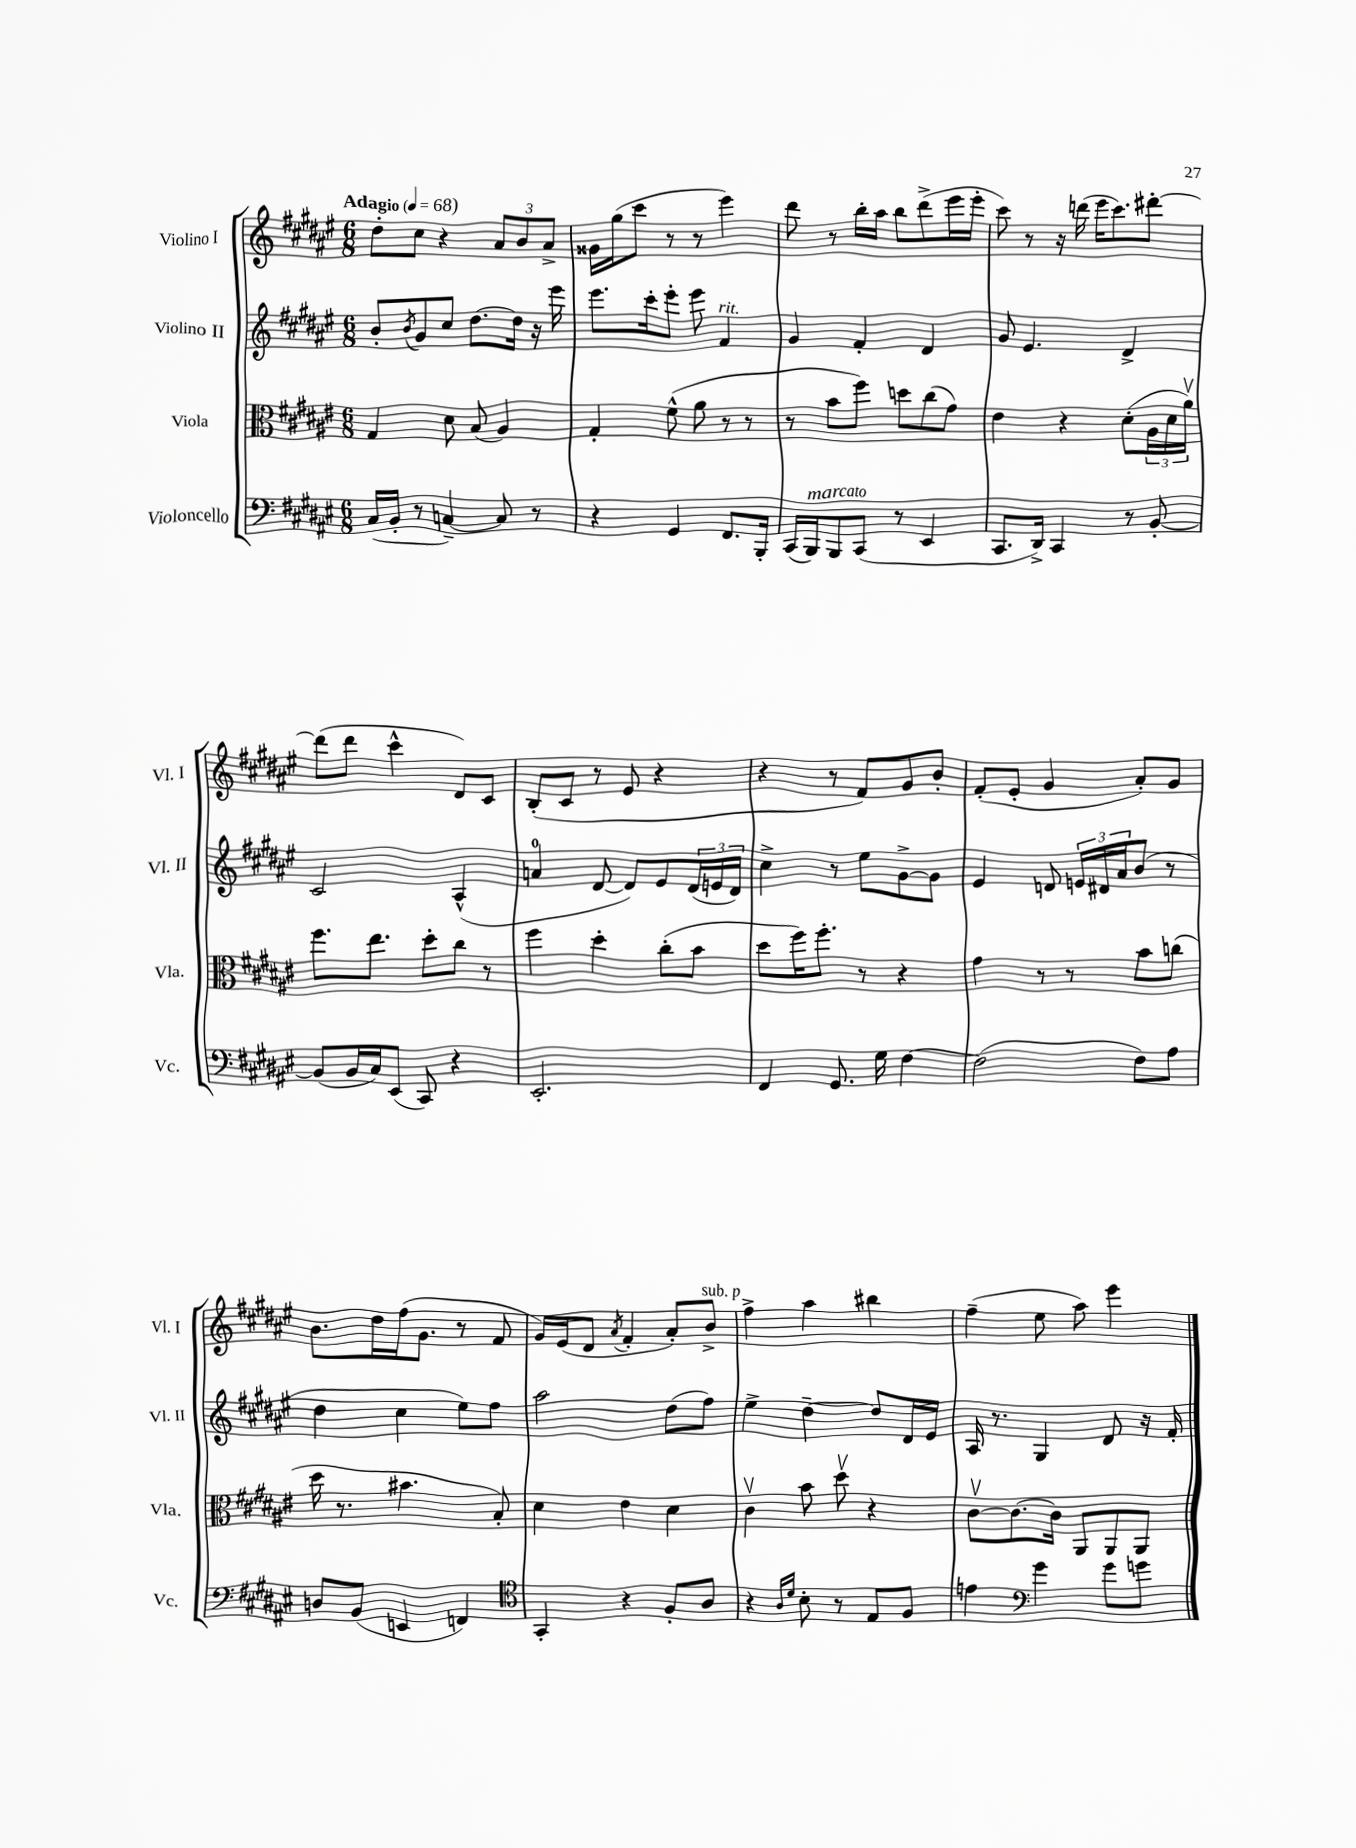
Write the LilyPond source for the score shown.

<<
\new StaffGroup <<
\new Staff = "s0" \with { instrumentName = "Violino I" shortInstrumentName = "Vl. I" } {
    \clef treble \key fis \major \numericTimeSignature \time 6/8 \tempo "Adagio" 4 = 68
    dis''8-. cis''8 r4 \tuplet 3/2 { ais'8 b'8 ais'8-> } |
    gisis'16 gis''16( cis'''8 r8 r8 eis'''4) |
    dis'''8 r8 b''16-. ais''16 b''8 dis'''8->( eis'''16 eis'''16-. |
    cis'''8) r8 r16 d'''16( eis'''16 cis'''8.) dis'''8~-. |
    dis'''8( dis'''8 cis'''4-^ dis'8) cis'8 |
    b8-.( cis'8 r8 eis'8 r4 |
    r4 r8 fis'8) gis'8 b'8-. |
    fis'8-.( eis'8-. gis'4 ais'8-.) gis'8 |
    b'8. dis''16 fis''16( gis'8. r8 fis'8 |
    gis'16) eis'16( dis'8 \acciaccatura { ais'8 } fis'4-. ais'8-.) b'8->^\markup { \italic "sub. p" } |
    fis''4-> ais''4 bis''4 |
    fis''4--( eis''8 ais''8) eis'''4 \bar "|." |
}
\new Staff = "s1" \with { instrumentName = "Violino II" shortInstrumentName = "Vl. II" } {
    \clef treble \key fis \major \numericTimeSignature \time 6/8
    b'8-. \acciaccatura { b'8 } gis'8 cis''8 dis''8.~ dis''16 r16 eis'''16 |
    eis'''8. cis'''16-. eis'''8-. eis'''8 fis'4^\markup { \italic "rit." } |
    gis'4 fis'4-. dis'4 |
    gis'8 eis'4. dis'4-> |
    cis'2 ais4-^( |
    a'4-0 dis'8~ dis'8) eis'8 \tuplet 3/2 { dis'16( e'16 dis'16) } |
    cis''4-> r8 eis''8 gis'8~-> gis'8 |
    eis'4 d'8 \tuplet 3/2 { e'16 dis'16 ais'16 } b'8( r8 |
    dis''4 cis''4 eis''8) fis''8 |
    ais''2 dis''8( fis''8) |
    eis''4-> dis''4~-- dis''8 dis'16 eis'16 |
    ais16 r8. gis4 dis'8 r16 fis'16-. \bar "|." |
}
\new Staff = "s2" \with { instrumentName = "Viola" shortInstrumentName = "Vla." } {
    \clef alto \key fis \major \numericTimeSignature \time 6/8
    gis4 dis'8 b8( ais4) |
    gis4-. fis'8-^( ais'8 r8 r8 |
    r8 b'8 fis''8) d''8 cis''8( gis'8) |
    eis'4 r4 dis'8-.( \tuplet 3/2 { ais16 dis'16 ais'16\upbow) } |
    fis''8. eis''8. dis''8-. cis''8 r8 |
    fis''4 dis''4-. cis''8-.( b'8 |
    dis''8 fis''16) fis''8.-. r8 r4 |
    gis'4 r8 r8 b'8 c''8( |
    dis''16 r8. bis'4. b8-.) |
    dis'4 eis'4 dis'4 |
    cis'4\upbow b'8 dis''8\upbow r4 |
    cis'8~\upbow cis'8.~ cis'16 ais,8 ais,8 ais,8 \bar "|." |
}
\new Staff = "s3" \with { instrumentName = "Violoncello" shortInstrumentName = "Vc." } {
    \clef bass \key fis \major \numericTimeSignature \time 6/8
    cis16( b,16-. r8 c4~--) c8 r8 |
    r4 gis,4 fis,8. b,,16-. |
    cis,16( b,,16^\markup { \italic "marcato" }) b,,8 cis,8( r8 eis,4 |
    cis,8. dis,16->) cis,4 r8 b,8~-. |
    b,8( b,16 cis16) eis,8( cis,8) r4 |
    eis,2.-. |
    fis,4 gis,8. gis16 fis4~ |
    fis2( fis8) ais8 |
    d8 b,8( e,4 f,4) |
    \clef tenor gis,4-. r4 fis8-. ais8 |
    r4 \grace { ais16 dis'16 } b8-. r8 eis8 fis8 |
    e'4 \clef bass gis'4 gis'8 g'8 \bar "|." |
}
>>
>>
\layout { \context { \Score \remove "Bar_number_engraver" } }
